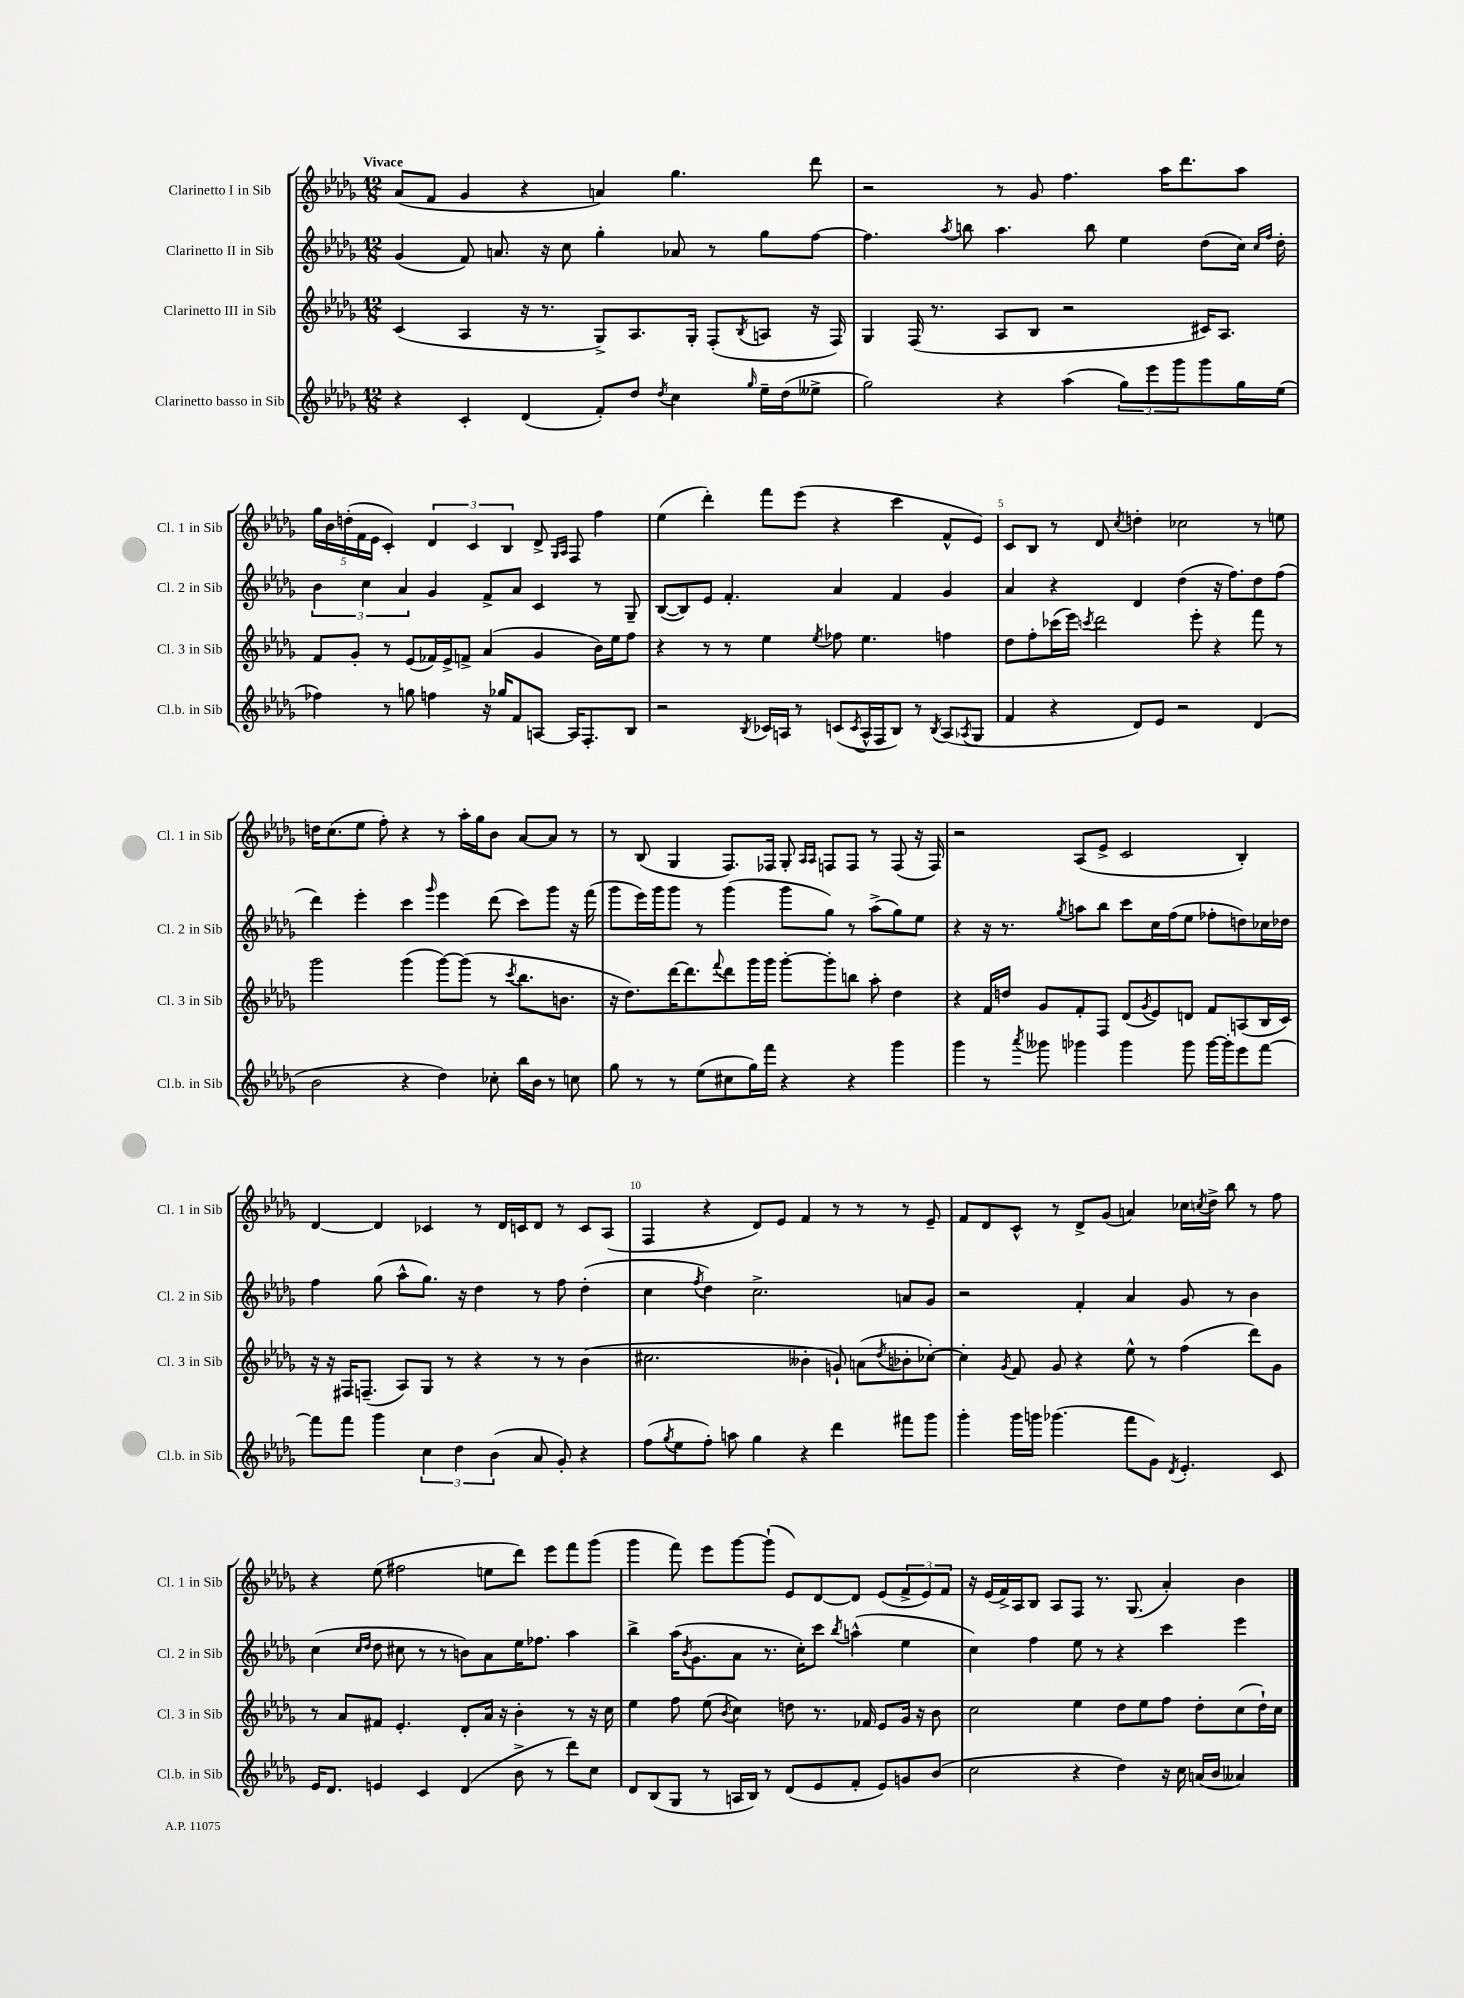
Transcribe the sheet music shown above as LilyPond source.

<<
\new StaffGroup <<
\new Staff = "s0" \with { instrumentName = "Clarinetto I in Sib" shortInstrumentName = "Cl. 1 in Sib" } {
    \clef treble \key des \major \numericTimeSignature \time 12/8 \tempo "Vivace"
    aes'8( f'8 ges'4 r4 a'4) ges''4. des'''8 |
    r2 r8 ges'8 f''4. aes''16 des'''8. aes''8 |
    \tuplet 5/4 { ges''16 bes'16 d''16-.( f'16 ees'16 } c'4-.) \tuplet 3/2 { des'4 c'4 bes4 } des'8-> \grace { ges16 aes16 } f8 f''4 |
    ees''4( des'''4-.) f'''8 ees'''8( r4 c'''4 f'8-^ ees'8) |
    c'8 bes8 r8 des'8 \acciaccatura { c''8 } d''4-. ces''2 r8 e''8 |
    d''16 c''8.( ees''8 f''8-.) r4 r8 aes''16-. ges''16 bes'8 aes'8~ aes'8 r8 |
    r8 bes8( ges4 f8.) fes16 ges8-. \grace { aes16 aes16 } f8 f8 r8 f8( r16 f16) |
    r2 aes8( ees'8-> c'2 bes4-.) |
    des'4~ des'4 ces'4 r8 des'16 c'16 des'8 r8 c'8 aes8( |
    f4 r4 des'8) ees'8 f'4 r8 r8 r8 ees'8-- |
    f'8 des'8 c'8-^ r8 des'8-> ges'8( a'4) ces''16 \acciaccatura { c''8 } des''16-> bes''8 r8 f''8 |
    r4 ees''8( fis''2 e''8 des'''8) ees'''8 f'''8 ges'''8( |
    ges'''4 f'''8) ees'''8 ges'''8~ ges'''8-!( ees'8) des'8~ des'8 ees'8( \tuplet 3/2 { f'8-> ees'8) f'8 } |
    r16 ees'16( f'16->) aes16 bes8 aes8 f8 r8. ges8.( aes'4-.) bes'4 \bar "|." |
}
\new Staff = "s1" \with { instrumentName = "Clarinetto II in Sib" shortInstrumentName = "Cl. 2 in Sib" } {
    \clef treble \key des \major \numericTimeSignature \time 12/8
    ges'4( f'8) a'8. r16 c''8 ges''4-. aes'8 r8 ges''8 f''8~ |
    f''4. \acciaccatura { aes''8 } b''8 aes''4. b''8 ees''4 des''8( c''16) \grace { c''16 f''16 } des''16-. |
    \tuplet 3/2 { bes'4 c''4 aes'4 } ges'4 f'8-> aes'8 c'4 r8 ges8-- |
    bes8~( bes8) ees'8 f'4.-. aes'4 f'4 ges'4 |
    aes'4 r4 des'4 des''4( r16 f''8.) des''8 f''8( |
    des'''4) ees'''4-. c'''4 \grace { ges'''16 } ees'''4 des'''8( c'''8) ges'''8 r16 f'''16( |
    ges'''8 ees'''16) ges'''16 ges'''8 r8 ges'''4( ges'''8 ges''8) r8 aes''8->( ges''8) ees''8 |
    r4 r16 r8. \acciaccatura { ges''8 } a''8 bes''8 c'''8 c''16 f''16( ees''8 fes''8-. d''8) ces''16 des''16 |
    f''4 ges''8( aes''8-^ ges''8.) r16 des''4 r8 f''8 des''4-.( |
    c''4 \acciaccatura { f''8 } des''4) c''2.-> a'8 ges'8 |
    r2 f'4-. aes'4 ges'8 r8 bes'4 |
    c''4( \grace { c''16 des''16 } des''8 cis''8 r8 r8 b'8) aes'8 ees''16 fes''8. aes''4 |
    bes''4-> aes''16( \acciaccatura { bes'8 } ges'8. aes'8 r8. c''16-.) c'''8 \acciaccatura { bes''8 } a''4-^( ees''4 |
    c''4) f''4 ees''8 r8 r4 c'''4 ees'''4 \bar "|." |
}
\new Staff = "s2" \with { instrumentName = "Clarinetto III in Sib" shortInstrumentName = "Cl. 3 in Sib" } {
    \clef treble \key des \major \numericTimeSignature \time 12/8
    c'4( aes4 r16 r8. ges8->) aes8. ges16-. f8-.( \acciaccatura { bes8 } a8 r16 f16) |
    ges4 f16( r8. aes8 bes8 r2 cis'16) aes8. |
    f'8 ges'8-. r8 ees'8( fes'16) ees'16-> f'8-> aes'4( ges'4 bes'16) ees''16 f''8 |
    r4 r8 r8 ees''4 \acciaccatura { ees''8 } fes''8 ees''4. f''4 |
    des''8 f''8-. ces'''16( ees'''16) \acciaccatura { c'''8 } des'''2 ees'''8-. r4 f'''8 r8 |
    ges'''2 ges'''4( ges'''8~) ges'''8( r8 \acciaccatura { c'''8 } bes''8. b'8. |
    r16 des''8.) des'''16~ des'''8. \appoggiatura { f'''8 } des'''8 ges'''16 ges'''16 ges'''8~-. ges'''8-. b''8 aes''8-. des''4 |
    r4 f'16 d''16 ges'8 f'8-. f8 des'8( \acciaccatura { ges'8 } ees'8) d'8 f'8 a8( bes16 c'16) |
    r16 r16 fis16 f8.--( aes8) ges8 r8 r4 r8 r8 bes'4( |
    cis''2. beses'4-. g'8-!) a'8( \acciaccatura { des''8 } bes'8-. ces''8~-.) |
    ces''4-. \acciaccatura { ges'8 } f'8 ges'8 r4 ees''8-^ r8 f''4( des'''8) ges'8 |
    r8 aes'8 fis'8 ees'4.-. des'8-. aes'16 r16 bes'4-. r8 r16 c''16 |
    ees''4 f''8 ees''8( \acciaccatura { bes'8 } c''4) d''8 r8. fes'16 ees'8 ges'16 r16 bes'8 |
    c''2 ees''4 des''8 ees''8 f''8 des''8-. c''8( des''16-!) c''16 \bar "|." |
}
\new Staff = "s3" \with { instrumentName = "Clarinetto basso in Sib" shortInstrumentName = "Cl.b. in Sib" } {
    \clef treble \key des \major \numericTimeSignature \time 12/8
    r4 c'4-. des'4( f'8-.) des''8 \acciaccatura { des''8 } c''4 \grace { ges''16 } ees''16-- des''16( eeses''8-> |
    ges''2) r4 aes''4( \tuplet 3/2 { ges''8) ees'''8 ges'''8 } ges'''8 ges''16 ees''16( |
    fes''4) r8 g''8 f''4 r16 ges''16 f'8 a8~ a16 f8.-. bes8 |
    r2 \acciaccatura { bes8 } ces'16 a16 r8 c'8( \acciaccatura { c'8 } a16-^ f16 bes8) r8 \acciaccatura { bes8 } a8( \acciaccatura { aes8 } ges8 |
    f'4 r4 des'8) ees'8 r2 des'4( |
    bes'2 r4 des''4) ces''8-. bes''16 bes'16 r8 c''8 |
    ges''8 r8 r8 ees''8( cis''8 ges''16) f'''16 r4 r4 ges'''4 |
    ges'''4 r8 \acciaccatura { aes'''8 } geses'''8 ges'''4 ges'''4 ges'''8 ges'''16~ ges'''16-. ees'''8 f'''8~ |
    f'''8 f'''8 ges'''4 \tuplet 3/2 { c''4 des''4 bes'4( } aes'8 ges'8-.) r4 |
    f''8( \acciaccatura { ges''8 } ees''8 f''8-.) a''8 ges''4 r4 des'''4 fis'''8 ges'''8 |
    ges'''4-. ges'''16 g'''16 ges'''4.( f'''8 ges'8) \acciaccatura { des'8 } ees'4.-. c'8 |
    ees'16 des'8. e'4 c'4 des'4( bes'8-> r8 des'''8) c''8 |
    des'8 bes8( ges8 r8 a16 bes16) r8 des'8( ees'8 f'8-. ees'8) g'8 bes'8( |
    c''2 r4 des''4) r16 c''16 a'16( bes'16 aeses'4) \bar "|." |
}
>>
>>
\layout { \context { \Score \override BarNumber.break-visibility = ##(#f #t #t) barNumberVisibility = #(every-nth-bar-number-visible 5) } }
